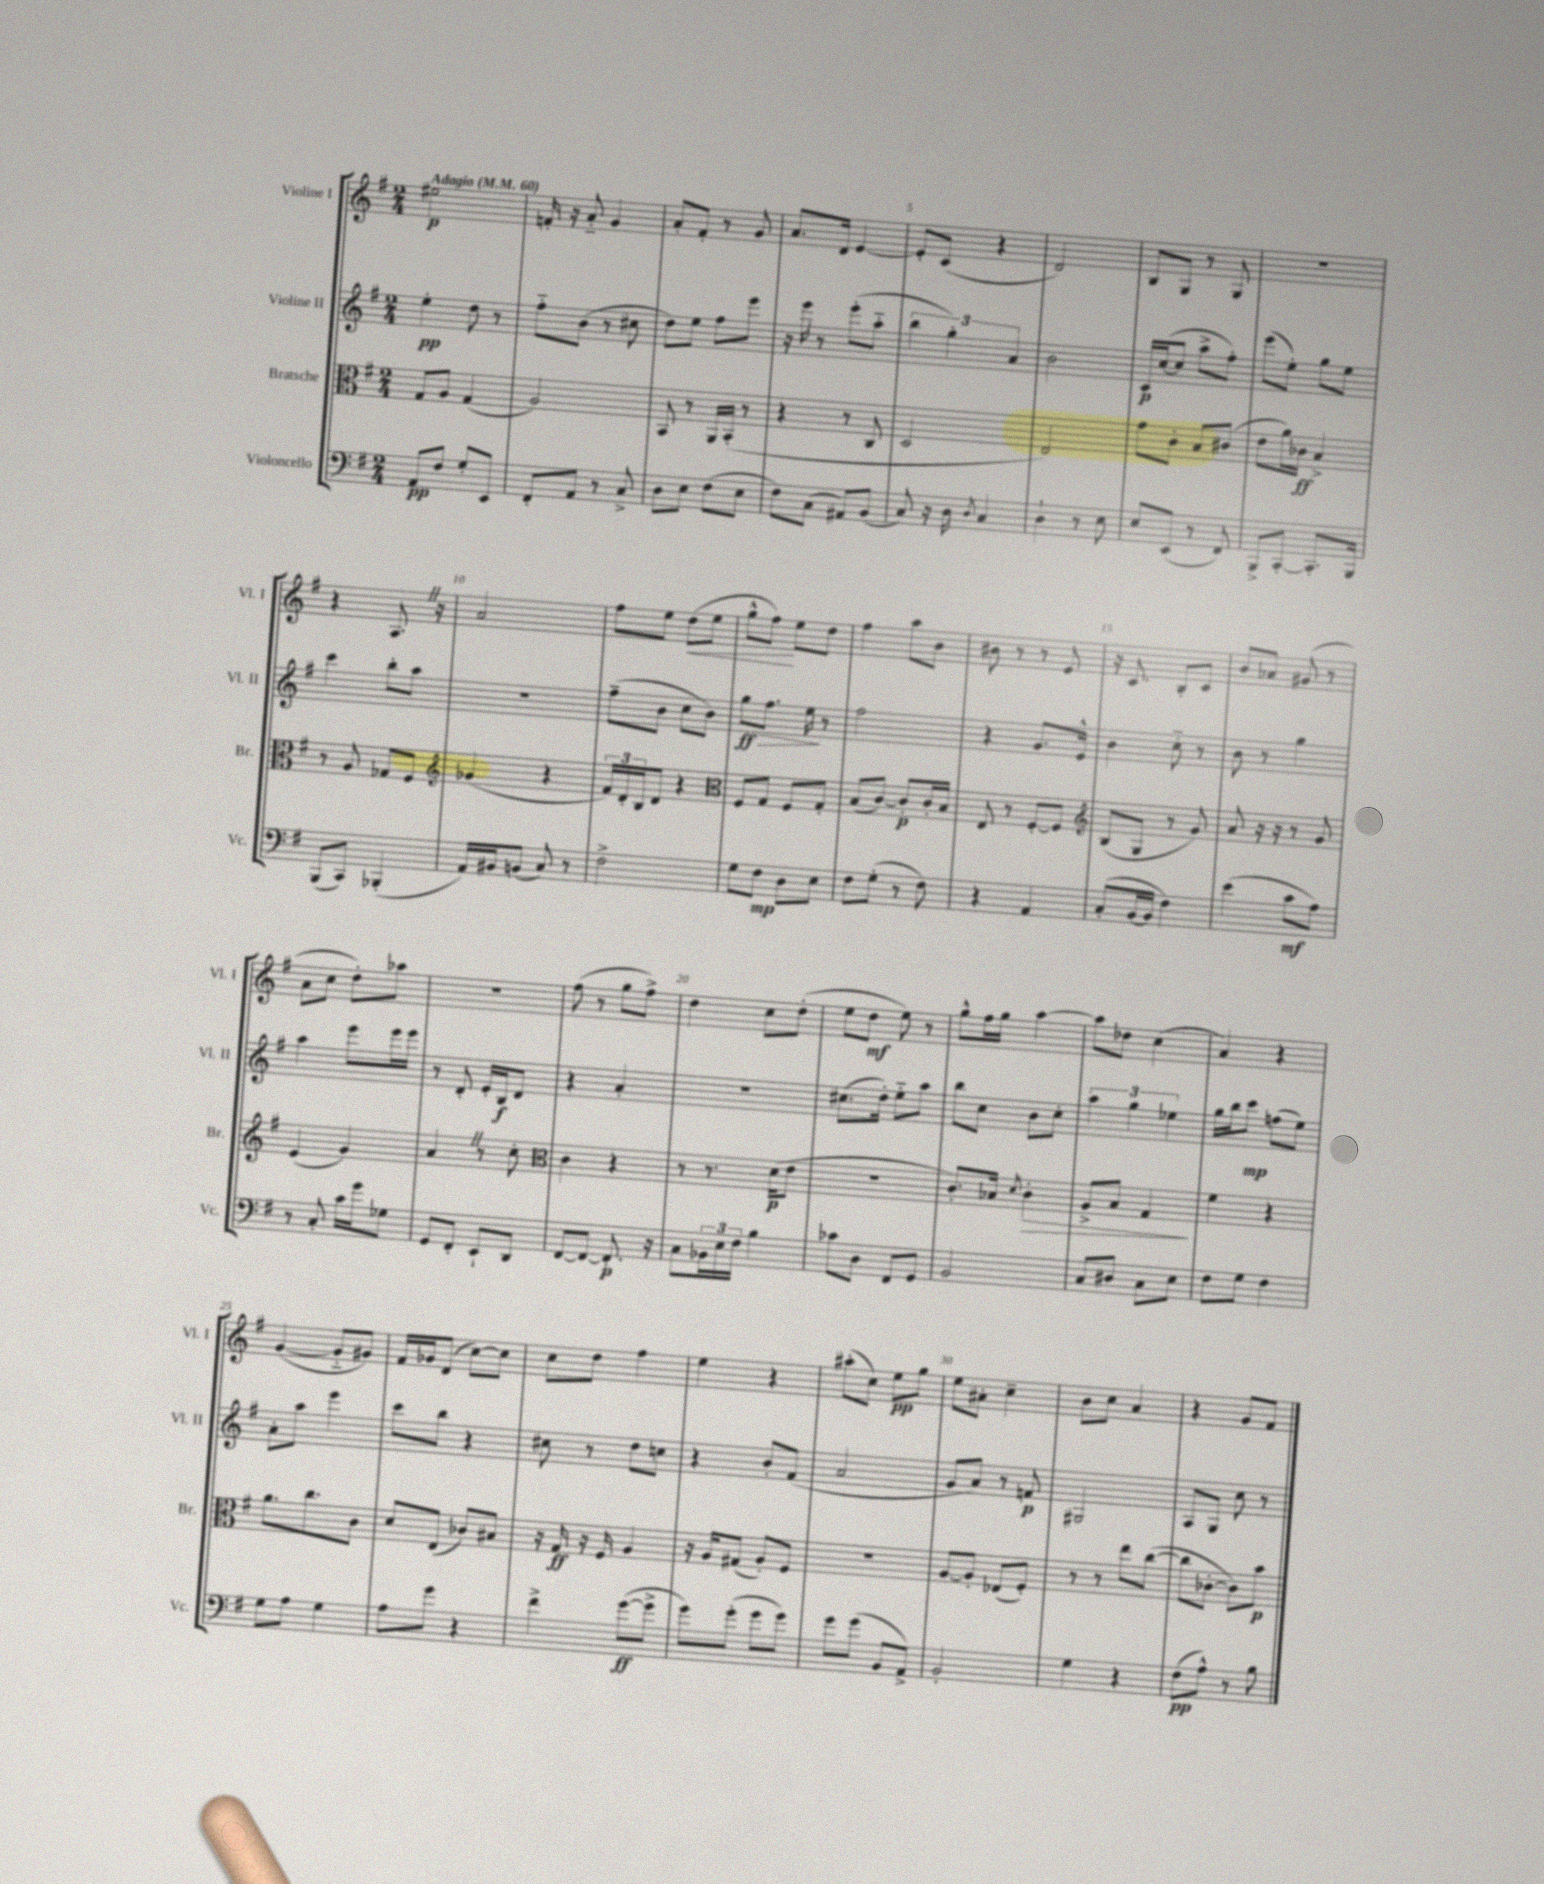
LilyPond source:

<<
\new StaffGroup <<
\new Staff = "s0" \with { instrumentName = "Violine I" shortInstrumentName = "Vl. I" } {
    \clef treble \key g \major \numericTimeSignature \time 2/4 \tempo "Adagio" 4 = 60
    eis''2\p |
    f'16-. r16 a'8-_ g'4 |
    a'8-. fis'8-. r8 g'8 |
    a'8. d'16 e'4~ |
    e'8-. c'8( r4 |
    d'2) |
    b8 g8 r8 g8 |
    r2 |
    r4 a8. \once \override BreathingSign.text = \markup { \musicglyph "scripts.caesura.straight" } \breathe r16 |
    a'2 |
    fis''8 e''8 d''8\<( e''8 |
    g''8-^ fis''8\!) e''8 d''8 |
    fis''4 a''8 b'8 |
    bis'8 r8 r8 e'8 |
    r16 c'8. b8-. c'8 |
    b'8 aes'8 gis'8( r8 |
    a'8 c''8 d''8-.) aes''8 |
    R2 |
    fis''8( r8 g''8 fis''8->) |
    d''4 c''8 d''8-.( |
    e''8 d''8\mf e''8) r8 |
    g''8-^ fis''16 g''16 a''4~ |
    a''8 des''8 c''4( |
    a'4) r4 |
    g'4~( g'8-_ gis'8) |
    fis'16 ges'16 d'8( c''8~) c''8 |
    c''8 d''8 fis''4 |
    e''4 r4 |
    ais''8-.( c''8) e''8\pp g''8 |
    e''8 ais'8-. c''4-- |
    b'8 c''8 a'4 |
    r4 g'8 fis'8 \bar "|." |
}
\new Staff = "s1" \with { instrumentName = "Violine II" shortInstrumentName = "Vl. II" } {
    \clef treble \key g \major \numericTimeSignature \time 2/4
    e''4-.\pp d''8 r8 |
    fis''8-_ b'8( r8 cis''8 |
    d''8) e''8 fis''8 e'''8 |
    r16 e'''16 r8 e'''8-.( a''8-_ |
    \tuplet 3/2 { b''4 g''4-.) a'4 } |
    b'2 |
    c'16\p c''16~( c''8 a''8-> fis''8-.) |
    e'''8( e''8-.) g''8 e''8 |
    c'''4 b''8-. a''8 |
    R2 |
    fis''8--( b'8 c''8 b'8) |
    g''8\ff\> fis''8. e''16\! r8 |
    fis''2 |
    r4 g'8. e'16-^ |
    b'4 c''8-_ r8 |
    b'8 r8 g''4 |
    a''4 e'''8 e'''16 e'''16 |
    r8 d'8-. e'16-. b16\f d'8 |
    r4 a'4-. |
    r2 |
    cis''8.( d''16-.) e''8-_ a''8 |
    b''8 c''8 b'8 c''8-. |
    \tuplet 3/2 { a''4 g''4 ees''4 } |
    g''16 b''16 c'''8\mp f''8( e''8) |
    a'8-. a''8 e'''4 |
    c'''8 b''8 r4 |
    cis''8 r8 d''8 c''8 |
    r4 b'8-. fis'8( |
    a'2 |
    g'8 a'8) r8 f'8\p |
    gis2 |
    a8 g8 c''8 r8 \bar "|." |
}
\new Staff = "s2" \with { instrumentName = "Bratsche" shortInstrumentName = "Br." } {
    \clef alto \key g \major \numericTimeSignature \time 2/4
    g8 a8 g4( |
    a2) |
    b,8 r8 a,16 b,16-.( r8 |
    r4 r8 c8 |
    d2 |
    e2) |
    g'8 c'8-. b8 cis'8( |
    e'8 a'16) ces'16\ff b4-> |
    r8 a8 ges8 fis8 |
    \clef treble ges'4( r4 |
    \tuplet 3/2 { fis'16) d'16-. b16 } d'8 r4 |
    \clef alto fis8 g8 fis8 g8-. |
    b8( c'8~) c'8-.\p c'16-. b16 |
    e8 r8 fis8~-. fis8 |
    \clef treble b8( g8 r8 g'8) |
    a'8 r16 r16 r8 g'8 |
    e'4( g'4) |
    a'4 \once \override BreathingSign.text = \markup { \musicglyph "scripts.caesura.straight" } \breathe r8 c''8-. |
    \clef alto c'4 r4 |
    r8 r8. d'16\p( e'8 |
    R2 |
    c'8.-.) bes16 \acciaccatura { d'8 } c'4-.\> |
    a8-> b8 g4\! |
    fis'4 r4 |
    a'8. c''8. c'8 |
    d'8 e8( ces'8) bis8 |
    r16 g16\ff r16 fis16 a4 |
    r16 a16 gis8( a8-.) fis8 |
    r2 |
    a8~ a8-. ees8( fis8-.) |
    r8 r8 e''8 c''8~( |
    c''8 ces'8~-. ces'8) b'8\p \bar "|." |
}
\new Staff = "s3" \with { instrumentName = "Violoncello" shortInstrumentName = "Vc." } {
    \clef bass \key g \major \numericTimeSignature \time 2/4
    a,8\pp fis8 g8-. e,8 |
    fis,8-. a,8 r8 c8-> |
    d8 e8 fis8( e8 |
    fis8) c8( ais,8) b,8( |
    c8) r16 d16 \acciaccatura { d8 } c4 |
    d4-! r8 e8 |
    e8 e,8( r8 fis,8) |
    b,,8-> c,8~-. c,8.-. b,,16 |
    b,,8( c,8) bes,,4-.( |
    a,16) bis,16 b,8( c8) r8 |
    fis2-> |
    g8 fis8\mp d8 e8 |
    fis8 g8-.( r8 fis8) |
    r4 a,4 |
    c8-.( b,16~ b,16 fis4) |
    e'4( c'8\mf a8) |
    r8 c8-. c'16 g'16 ges8 |
    g,8 fis,8-. e,8-! d,8 |
    fis,8~ fis,8~ fis,8.-.\p r16 |
    c8 \tuplet 3/2 { bes,16 e16 fis16 } b4 |
    ces'8 d8 fis,8 g,8 |
    b,2 |
    c8 dis8 c8 e8 |
    fis8 g8 fis4 |
    g8 a8 g4 |
    a8 g'8 r4 |
    fis'4-> g'8~\ff( g'8-> |
    g'8) g'8-.( g'8 g'8) |
    g'8 g'8( b,8 a,8->) |
    b,2-. |
    g4 r4 |
    fis8\pp( a8-^) r8 b8 \bar "|." |
}
>>
>>
\layout { \context { \Score \override BarNumber.break-visibility = ##(#f #t #t) barNumberVisibility = #(every-nth-bar-number-visible 5) } }
